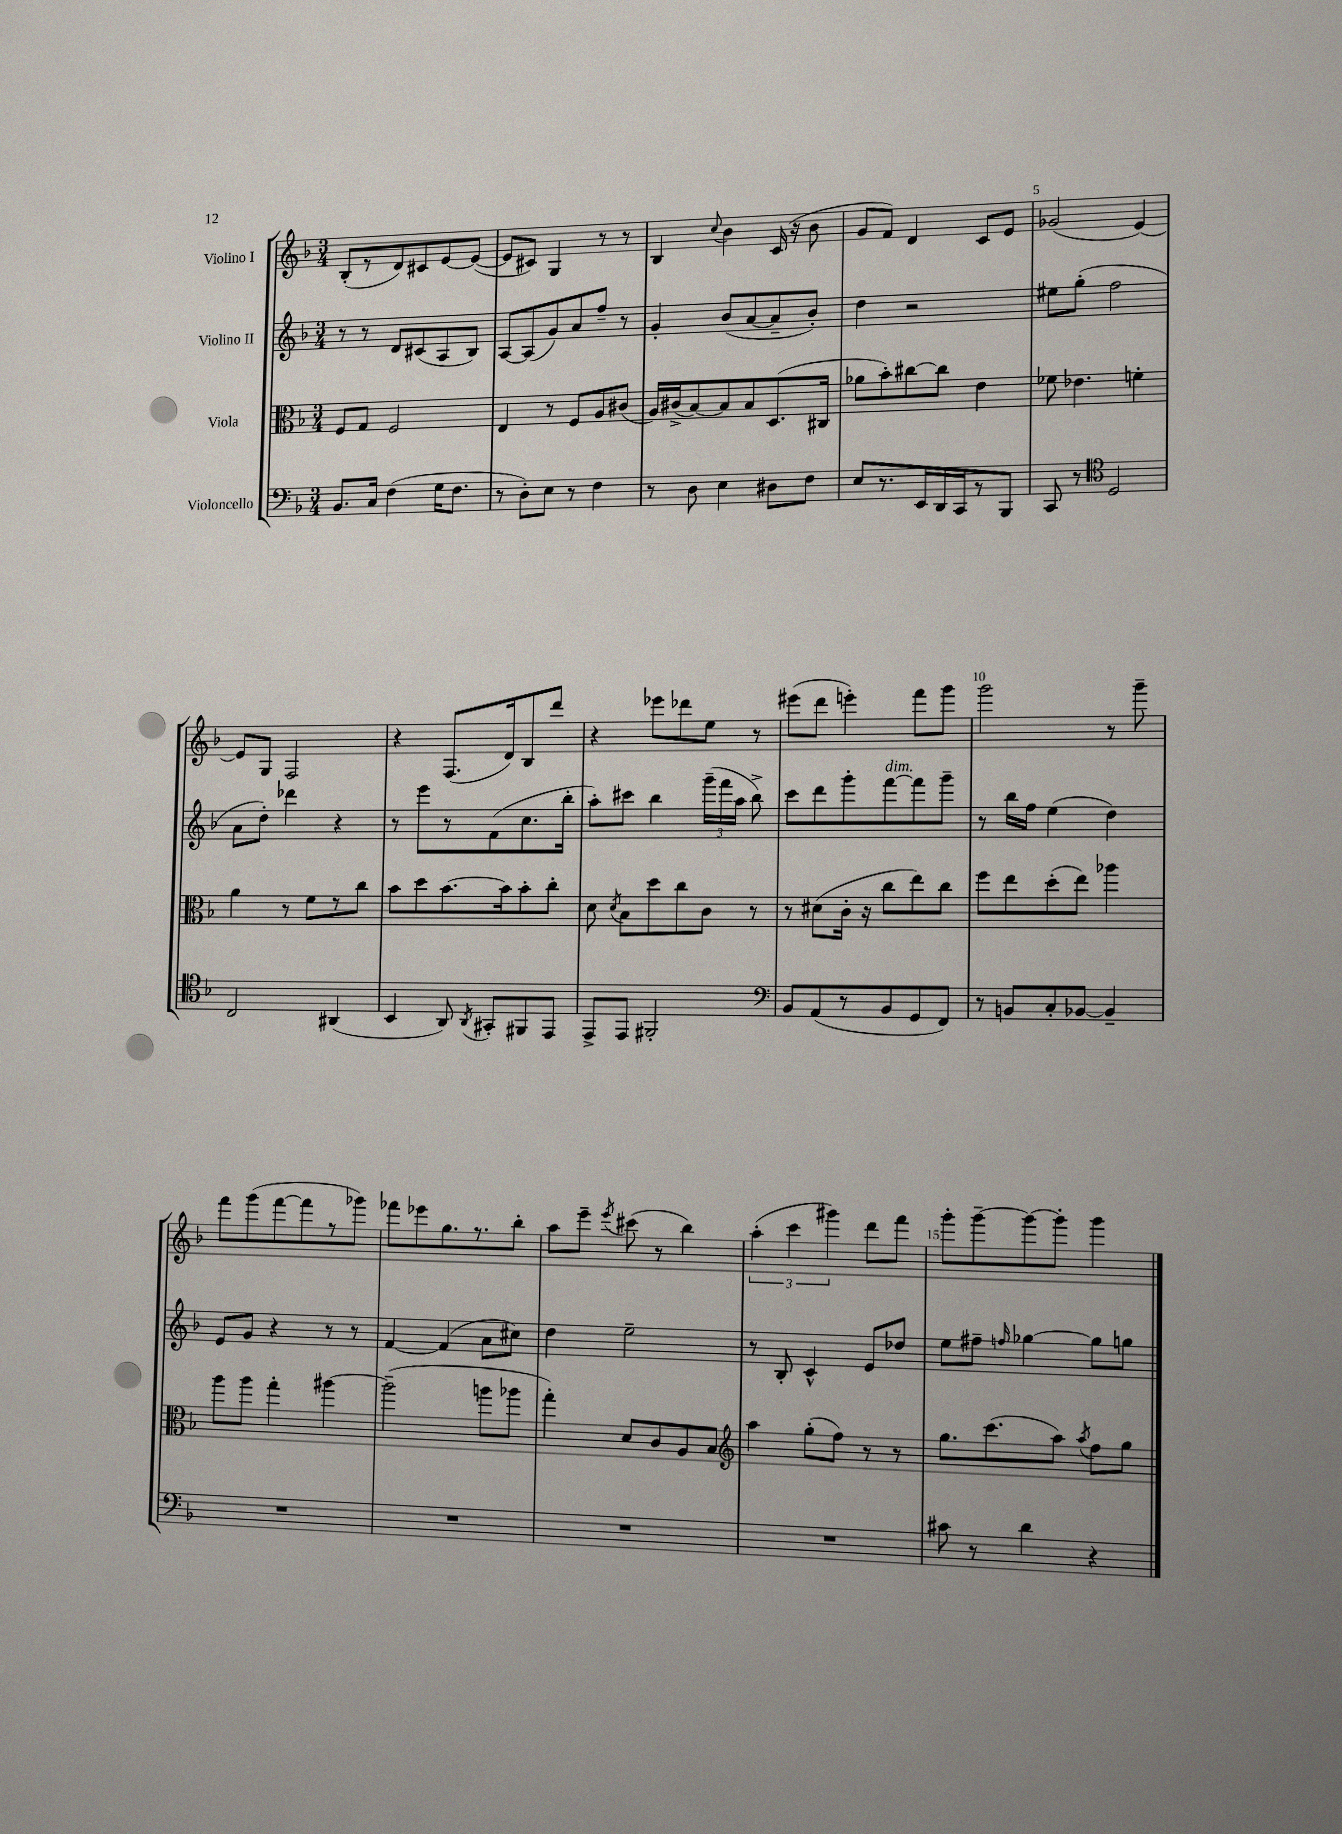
<<
\new StaffGroup <<
\new Staff = "s0" \with { instrumentName = "Violino I" } {
    \clef treble \key f \major \numericTimeSignature \time 3/4
    \autoBeamOff bes8[-.( r8 d'8) cis'8 e'8~ e'8]~( |
    e'8[ cis'8]) g4 r8 r8 |
    bes4 \appoggiatura { c''8 } bes'4 c'16( r16 bes'8 |
    g'8[ f'8]) d'4 c'8[ e'8] |
    ges'2( e'4~) |
    e'8[ g8] f2 |
    r4 f8.[( d'16) bes8 d'''8] |
    r4 ees'''8[ des'''8 e''8] r8 |
    eis'''8[( d'''8] e'''4-.) f'''8[ g'''8] |
    g'''2 r8 g'''8-- |
    f'''8[ g'''8( f'''8~ f'''8 r8 ges'''8]) |
    fes'''8[ ees'''8 g''8. r8. bes''8]-. |
    a''8[ e'''8]-- \acciaccatura { e'''8 } cis'''8( r8 bes''4) |
    \tuplet 3/2 { a''4-.( c'''4 gis'''4) } d'''8[ f'''8] |
    g'''8[-. g'''8~-- g'''8~ g'''8]-. g'''4 \bar "|." |
}
\new Staff = "s1" \with { instrumentName = "Violino II" } {
    \clef treble \key f \major \numericTimeSignature \time 3/4
    \autoBeamOff r8 r8 d'8[ cis'8( a8 bes8]) |
    a8[~ a8( g'8) a'8 f''8]-- r8 |
    g'4-. bes'8[( a'8~ a'8-- bes'8]-.) |
    d''4 r2 |
    eis''8[ g''8]-.( f''2 |
    a'8[ d''8]-.) des'''4 r4 |
    r8 e'''8[ r8 f'8( c''8. bes''16]-. |
    a''8[-.) cis'''8] bes''4 \tuplet 3/2 { g'''16[--( f'''16 a''16] } bes''8->) |
    c'''8[ d'''8 g'''8-. f'''8~^\markup { \italic "dim." } f'''8 g'''8]-- |
    r8 bes''16[ f''16] e''4( d''4) |
    e'8[ g'8] r4 r8 r8 |
    f'4~ f'4( a'8[ cis''8]) |
    d''4 e''2-- |
    r8 bes8-. c'4-^ e'8[ des''8] |
    e''8[ fis''8]-- \grace { f''16 } ges''4~ ges''8[ g''8] \bar "|." |
}
\new Staff = "s2" \with { instrumentName = "Viola" } {
    \clef alto \key f \major \numericTimeSignature \time 3/4
    \autoBeamOff f8[ g8] f2 |
    e4 r8 f8[ a8 cis'8]( |
    a16[) cis'16->( bes8~) bes8 bes8 d8.( cis16] |
    aes'8[ bes'8-.) cis''8~ cis''8] e'4 |
    fes'8 ees'4. f'4-. |
    a'4 r8 f'8[ r8 c''8] |
    bes'8[ d''8 bes'8.~ bes'16 bes'8-. c''8]-. |
    d'8 \acciaccatura { d'8 } bes8[ d''8 c''8 c'8] r8 |
    r8 dis'8[( c'16]-. r16 c''8[ e''8) c''8] |
    f''8[ e''8 d''8-.( e''8]) aes''4 |
    a''8[ a''8] g''4-. ais''4~ |
    ais''2--( a''8[ aes''8] |
    g''4-.) d'8[ c'8 a8 bes8] |
    \clef treble a''4 g''8[-.( f''8]) r8 r8 |
    g''8.[ c'''8.( a''8]) \acciaccatura { a''8 } f''8[ g''8] \bar "|." |
}
\new Staff = "s3" \with { instrumentName = "Violoncello" } {
    \clef bass \key f \major \numericTimeSignature \time 3/4
    \autoBeamOff bes,8.[ c16] f4( g16[ f8.] |
    r8 d8[-.) e8] r8 f4 |
    r8 d8 e4 dis8[ f8] |
    e8[ r8. e,16 d,16 c,16 r8 bes,,8] |
    c,8 r8 \clef tenor d2 |
    c2 ais,4( |
    bes,4 a,8) \acciaccatura { a,8 } gis,8[-. fis,8 e,8] |
    e,8[-> e,8] fis,2-. |
    \clef bass bes,8[ a,8( r8 bes,8 g,8 f,8]) |
    r8 b,8[ c8-. bes,8]~ bes,4-- |
    R2. |
    R2. |
    R2. |
    R2. |
    cis'8 r8 d'4 r4 \bar "|." |
}
>>
>>
\layout { \context { \Score \override BarNumber.break-visibility = ##(#f #t #t) barNumberVisibility = #(every-nth-bar-number-visible 5) } }
